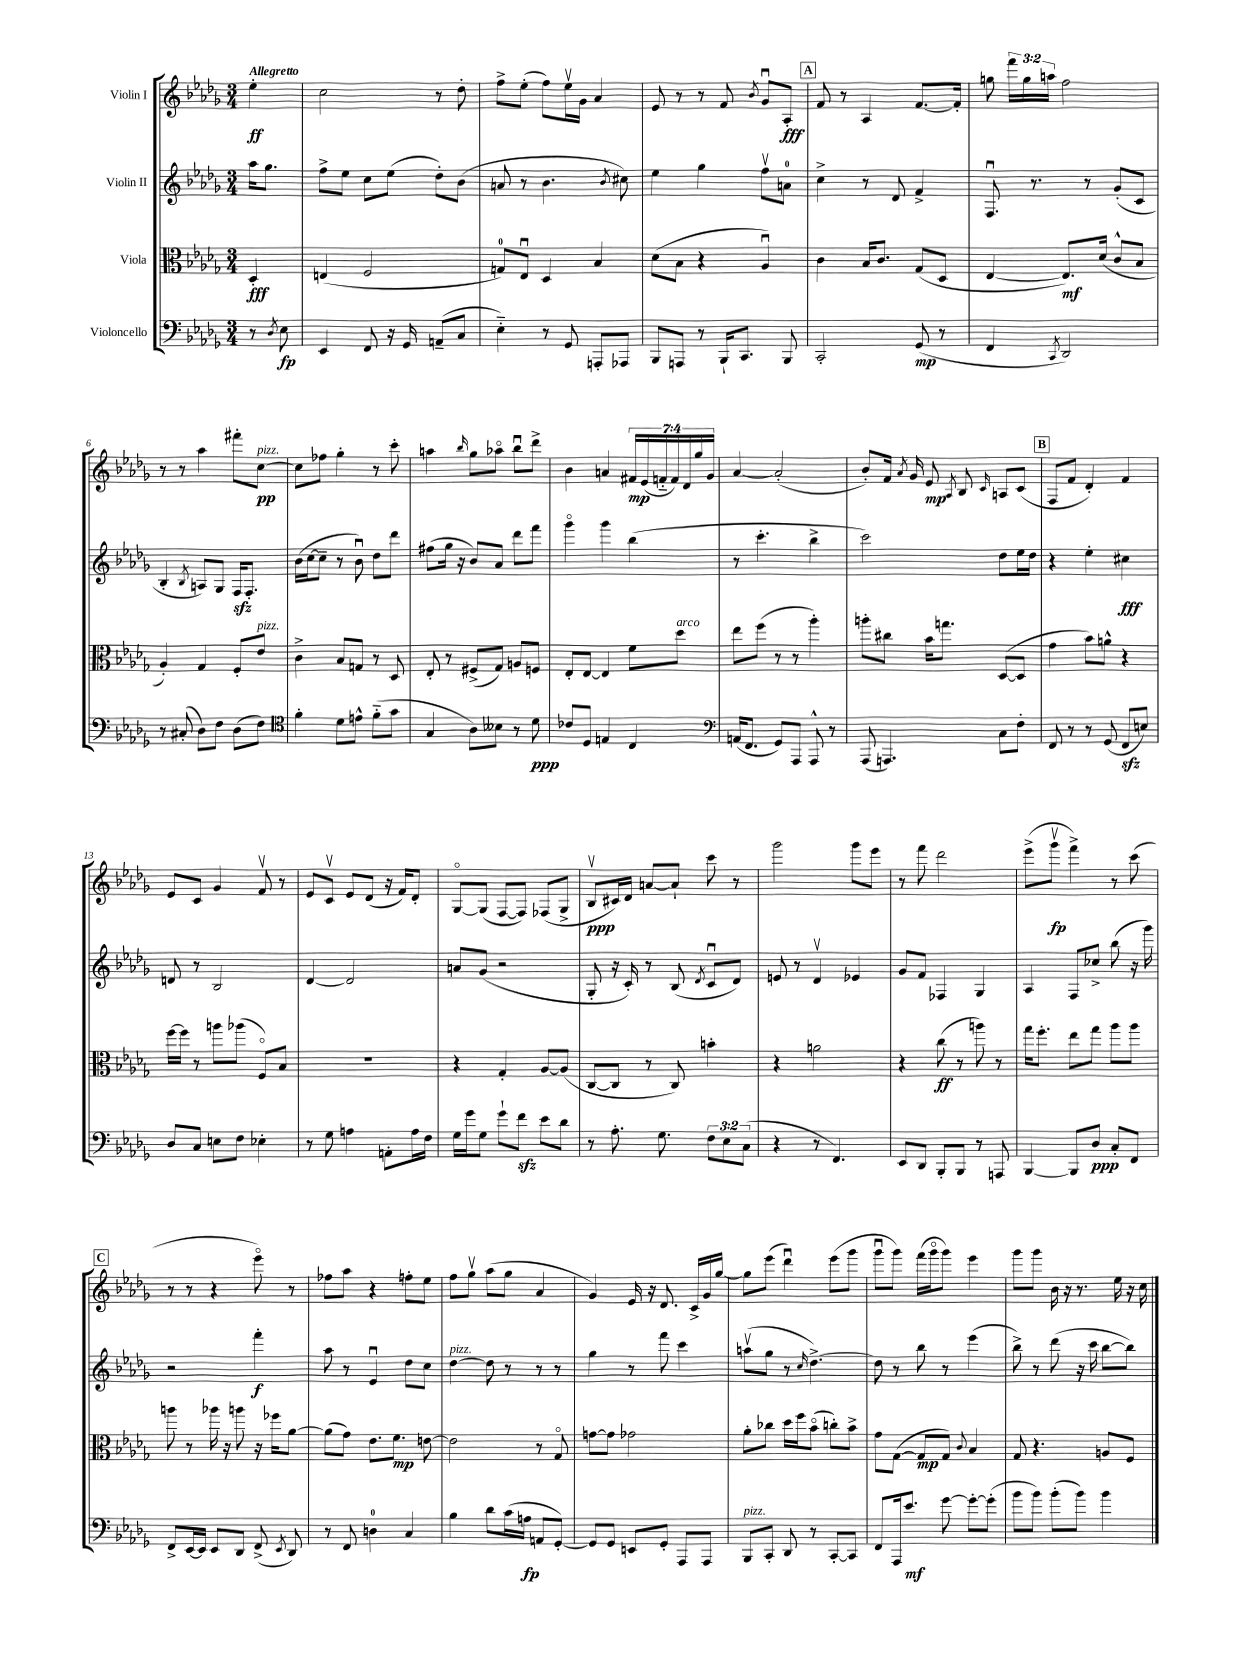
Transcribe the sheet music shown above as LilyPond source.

<<
\new StaffGroup <<
\new Staff = "s0" \with { instrumentName = "Violin I" } {
    \clef treble \key des \major \numericTimeSignature \time 3/4 \override Staff.TupletNumber.text = #tuplet-number::calc-fraction-text \partial 4 \tempo "Allegretto"
    \autoBeamOff ees''4-.\ff |
    c''2 r8 des''8-. |
    f''8[-> ees''8]-.( f''8[) ees''16\upbow ges'16] aes'4 |
    ees'8 r8 r8 f'8 \acciaccatura { bes'8 } ges'8[\downbow aes8]-.\fff |
    \mark \markup { \box "A" } f'8 r8 aes4 f'8.[~ f'16]-. |
    g''8 \tuplet 3/2 { f'''16[ g''16 a''16] } f''2 |
    r8 r8 aes''4 fis'''8[-. c''8]~\pp^\markup { \italic "pizz." } |
    c''8[ fes''8] ges''4-. r8 c'''8-. |
    a''4 \grace { bes''16 } ges''8[ aes''8]\flageolet bes''8[\downbow des'''8]-> |
    bes'4 a'4 \tuplet 7/4 { fis'16[\mp ees'16( f'16-_ f'16) des'16 ges''16 ges'16] } |
    aes'4~ aes'2-.( |
    bes'8[-.) f'16] \acciaccatura { aes'8 } ges'16 ees'8\mp \acciaccatura { aes8 } bes8 \grace { c'16 } a8[ c'8]( |
    \mark \markup { \box "B" } f8[ f'8] des'4-.) f'4 |
    ees'8[ c'8] ges'4 f'8\upbow r8 |
    ees'8[ c'8]\upbow ees'8[ des'8]( r16 f'16[) des'8]-. |
    ges8[~\flageolet ges8]( f8[~ f8]) fes8[( ges8]-> |
    bes8[\upbow\ppp cis'16) des'16] a'8[~ a'8]-! c'''8 r8 |
    ges'''2 ges'''8[ ees'''8] |
    r8 f'''8 des'''2 |
    ees'''8[->( ges'''8]\upbow\fp f'''4->) r8 c'''8( |
    \mark \markup { \box "C" } r8 r8 r4 ees'''8\flageolet) r8 |
    fes''8[ aes''8] r4 f''8[-. ees''8] |
    f''8[ ges''8]\upbow aes''8[( ges''8] aes'4 |
    ges'4) ees'16 r16 des'8. c'16[-> ges'16 ges''16]~ |
    ges''8[ ees'''8]( des'''4\downbow) ees'''8[( ges'''8] |
    ges'''8[\downbow ges'''8]) f'''16[( ges'''16\flageolet ges'''8]) ees'''4 |
    ges'''8[ ges'''8] bes'16 r16 r8. ees''16 r16 c''16 \bar "|." |
}
\new Staff = "s1" \with { instrumentName = "Violin II" } {
    \clef treble \key des \major \numericTimeSignature \time 3/4 \partial 4
    \autoBeamOff aes''16[ ges''8.] |
    f''8[-> ees''8] c''8[ ees''8]( des''8[-.) bes'8]( |
    a'8 r8 bes'4. \acciaccatura { bes'8 } cis''8) |
    ees''4 ges''4 f''8[\upbow a'8]-0 |
    \mark \markup { \box "A" } c''4-> r8 des'8 f'4-> |
    f8.\downbow r8. r8 ges'8[-.( c'8] |
    bes4-. \acciaccatura { bes8 } a8[) ges8] f16[\sfz f8.]-. |
    bes'16[( c''16~ c''8]-- r8 bes'8\downbow) des''8[ des'''8] |
    fis''8[( ges''16] r16 bes'8[) aes'8] des'''8[ f'''8] |
    ges'''4\flageolet ges'''4 bes''4( |
    r8 c'''4.-. bes''4-> |
    c'''2) des''8[ ees''16 des''16] |
    \mark \markup { \box "B" } r4 ees''4-. cis''4\fff |
    d'8 r8 bes2 |
    des'4~ des'2 |
    a'8[ ges'8]( r2 |
    ges8-. r16 c'16-.) r8 bes8( \acciaccatura { des'8 } c'8[\downbow des'8]) |
    e'8 r8 des'4\upbow ees'4 |
    ges'8[ f'8] fes4 ges4 |
    aes4 f8[ ces''8]-> bes''8( r16 ges'''16) |
    \mark \markup { \box "C" } r2 f'''4-.\f |
    aes''8 r8 ees'4\downbow des''8[ c''8] |
    des''4~^\markup { \italic "pizz." } des''8 r8 r8 r8 |
    ges''4 r8 f'''8 c'''4 |
    a''8[\upbow( ges''8] r8 \grace { c''16 } des''4.~->) |
    des''8 r8 bes''8 r8 ees'''4( |
    bes''8->) r8 des'''8( r16 c'''16 bes''8[~ bes''8]) \bar "|." |
}
\new Staff = "s2" \with { instrumentName = "Viola" } {
    \clef alto \key des \major \numericTimeSignature \time 3/4 \partial 4
    \autoBeamOff des4-.\fff |
    e4( f2 |
    g8[-0) ees8]\downbow des4 bes4 |
    des'8[( bes8] r4 aes4\downbow) |
    \mark \markup { \box "A" } c'4 bes16[ c'8.] ges8[( des8] |
    ees4~ ees8.[\mf) des'16]( c'8[-^ bes8] |
    aes4-.) ges4 f8[-. ees'8]^\markup { \italic "pizz." } |
    c'4-> bes8[ g8] r8 des8 |
    ees8-. r8 fis8[->( ges8]) a8[ f8] |
    ees8[-. ees8]~ ees4 f'8[ des''8]^\markup { \italic "arco" } |
    ees''8[ f''8]( r8 r8 aes''4-.) |
    a''8[-. cis''8] bes'16[ g''8.] des8[~( des8] |
    \mark \markup { \box "B" } ges'4 bes'8[) a'8]-^ r4 |
    f''16[~ f''16] r8 a''8[ aes''8]( f8[\flageolet) bes8] |
    R2. |
    r4 ges4-. aes8[~ aes8]( |
    c8[~ c8] r8 c8) b'4-. |
    r4 a'2 |
    r4 c''8\ff( r8 a''8) r8 |
    ges''16[ f''8.]-. ees''8[ ges''8] aes''8[ aes''8] |
    \mark \markup { \box "C" } a''8 r8 aes''16 r16 a''8 r16 fes''16[ aes'8]~ |
    aes'8[( ges'8]) ees'8.[ f'8.]\mp e'8~ |
    e'2 r8 ges8\flageolet |
    g'8[~ g'8] ges'2 |
    aes'8[-. ces''8] des''16[ f''16 bes'8]\flageolet( c''8[-.) bes'8]-> |
    ges'8[ ges8]~( ges8[\mp ges8]) \appoggiatura { c'8 } bes4 |
    ges8 r4. a8[ f8] \bar "|." |
}
\new Staff = "s3" \with { instrumentName = "Violoncello" } {
    \clef bass \key des \major \numericTimeSignature \time 3/4 \override Staff.TupletNumber.text = #tuplet-number::calc-fraction-text \partial 4
    \autoBeamOff r8 \acciaccatura { des8 } ees8\fp |
    ees,4 f,8 r16 ges,16 a,8[--( c8] |
    ees4-_) r8 ges,8 a,,8[-. aes,,8] |
    bes,,8[ a,,8] r8 bes,,16[-! c,8.] bes,,8 |
    \mark \markup { \box "A" } c,2-. ges,8\mp( r8 |
    f,4 \acciaccatura { c,8 } des,2) |
    r8 cis8-.( des8[) f8] des8[( f8]) |
    \clef tenor f'4-. des'8[ e'8]-^ f'8[-_( ges'8] |
    ges4 aes8[) beses8] r8 des'8\ppp |
    ces'8[ des8] e4 c4 |
    \clef bass a,16[( f,8.] ges,8[) aes,,8] aes,,8-^ r8 |
    aes,,8( a,,4.) c8[ f8]-. |
    \mark \markup { \box "B" } f,8 r8 r8 ges,8( f,8[\sfz e8]) |
    des8[ c8] e8[ f8] ees4-. |
    r8 ges8 a4 a,8[-. a16 f16] |
    ges16[ ges'16 ges8] ges'8[-! f'8]\sfz ees'8[ des'8] |
    r8 aes8.-. ges8. \tuplet 3/2 { f8[ ees8 c8]( } |
    r4 r8 f,4.) |
    ees,8[ des,8] bes,,8[-. bes,,8] r8 a,,8 |
    bes,,4~ bes,,8[ des8]\ppp c8[-. f,8] |
    \mark \markup { \box "C" } f,8[-> ees,16~ ees,16] ees,8[ des,8] f,8->( \acciaccatura { ees,8 } des,8) |
    r8 f,8 d4-0 c4 |
    bes4 des'8[ c'16( a16]\fp a,8[ ges,8]~-.) |
    ges,8[ ges,8] e,8[ ges,8]-. aes,,8[ aes,,8] |
    bes,,8[^\markup { \italic "pizz." } c,8]-. des,8 r8 c,8[~-. c,8] |
    f,8[ aes,,16 ees'8.]\mf ges'8~ ges'8[~-. ges'8]-.( |
    bes'8[ bes'8]) bes'8[-.( bes'8]) bes'4 \bar "|." |
}
>>
>>
